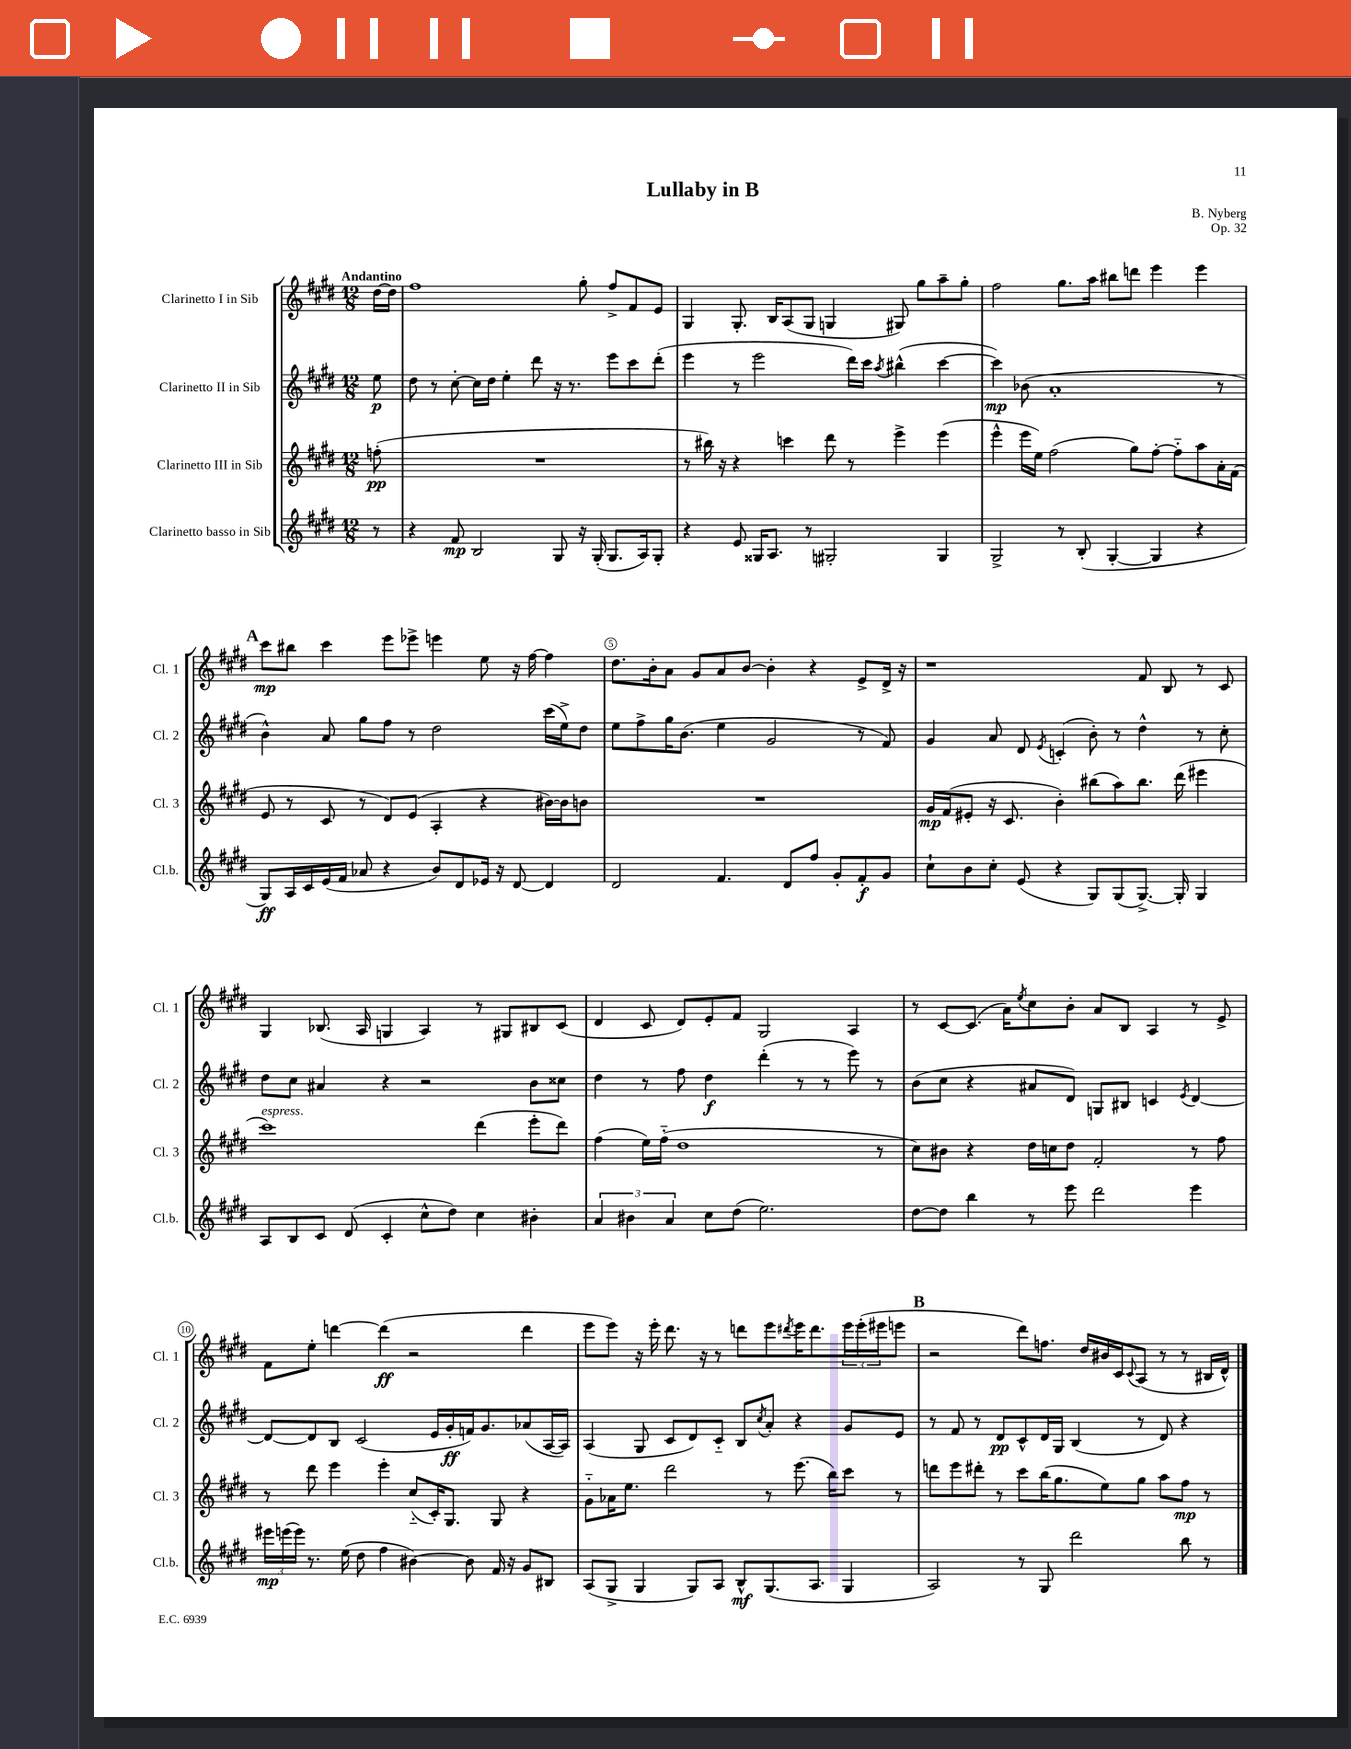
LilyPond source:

\header { title = "Lullaby in B" composer = "B. Nyberg" opus = "Op. 32" }
<<
\new StaffGroup <<
\new Staff = "s0" \with { instrumentName = "Clarinetto I in Sib" shortInstrumentName = "Cl. 1" } {
    \clef treble \key e \major \numericTimeSignature \time 12/8 \partial 8 \tempo "Andantino"
    dis''16~ dis''16 |
    fis''1 gis''8-. fis''8-> fis'8 e'8 |
    gis4 gis8.-. b16 a8( gis8 g4 gis8) gis''8 a''8-- gis''8-. |
    fis''2 gis''8. a''16 bis''8 d'''8 e'''4 e'''4 |
    \mark \markup { \bold "A" } cis'''8\mp bis''8 cis'''4 e'''8 ees'''8-> e'''4 e''8 r16 fis''16~ fis''4 |
    dis''8. b'16-. a'8 gis'8 a'8 b'8~ b'4-. r4 e'8-> dis'16-> r16 |
    r1 fis'8 b8 r8 cis'8 |
    gis4 bes8.( a16 g4 a4) r8 gis8 bis8 cis'8( |
    dis'4 cis'8 dis'8) e'8-. fis'8 gis2 a4 |
    r8 cis'8~ cis'8.( a'16) \acciaccatura { e''8 } cis''8 b'8-. a'8 b8 a4 r8 e'8-> |
    fis'8 e''8-. d'''4~ d'''4\ff( r2 d'''4 |
    e'''8 e'''8) r16 e'''16-. dis'''8. r16 r8 d'''8 e'''8 \acciaccatura { dis'''8 } e'''16 dis'''8. \tuplet 3/2 { e'''16 e'''16-.( eis'''16 } e'''8 |
    \mark \markup { \bold "B" } r2 dis'''8) f''8. dis''16 bis'16 cis'16 \appoggiatura { cis'8 } a8( r8 r8 bis16 dis'16-^) \bar "|." |
}
\new Staff = "s1" \with { instrumentName = "Clarinetto II in Sib" shortInstrumentName = "Cl. 2" } {
    \clef treble \key e \major \numericTimeSignature \time 12/8 \partial 8
    e''8\p |
    dis''8 r8 cis''8~-. cis''16 dis''16 e''4-. dis'''8 r16 r8. e'''8 cis'''8 dis'''8-.( |
    e'''4 r8 e'''2 dis'''16) cis'''16 \acciaccatura { a''8 } bis''4-^( cis'''4~ |
    cis'''4\mp) bes'8( a'1-. r8 |
    \mark \markup { \bold "A" } b'4-^) a'8 gis''8 fis''8 r8 dis''2 cis'''16( e''16->) dis''8 |
    e''8 fis''8-> gis''16 b'8.( e''4 gis'2 r8 fis'8) |
    gis'4 a'8 dis'8 \acciaccatura { e'8 } c'4-.( b'8-.) r8 dis''4-^ r8 cis''8-. |
    dis''8 cis''8 ais'4 r4 r2 b'8 cisis''8 |
    dis''4 r8 fis''8 dis''4\f dis'''4-.( r8 r8 e'''8) r8 |
    b'8( cis''8 r4 ais'8 dis'8) g8 bis8 c'4 \acciaccatura { e'8 } dis'4~ |
    dis'8~ dis'8 b8 cis'2( e'16 gis'16-.\ff f'16) gis'8. aes'8( a16~ a16) |
    a4( gis8 cis'8 dis'8) cis'8-_ b8 \acciaccatura { cis''8 } a'8-. r4 gis'8 e'8 |
    \mark \markup { \bold "B" } r8 fis'8 r8 dis'8\pp cis'8-^ dis'16 gis16 b4( r8 dis'8) r4 \bar "|." |
}
\new Staff = "s2" \with { instrumentName = "Clarinetto III in Sib" shortInstrumentName = "Cl. 3" } {
    \clef treble \key e \major \numericTimeSignature \time 12/8 \partial 8
    f''8-.\pp( |
    R1. |
    r8 bis''16) r16 r4 c'''4 dis'''8 r8 e'''4-> e'''4( |
    e'''4-^ e'''16 e''16) fis''2( gis''8) fis''8~-. fis''8-_ a''8 a'16-. fis'16( |
    \mark \markup { \bold "A" } e'8 r8 cis'8 r8 dis'8) e'8( a4-. r4 bis'16~) bis'16 b'8 |
    R1. |
    gis'16\mp fis'16( eis'8-. r16 cis'8. b'4-.) bis''8( a''8) bis''8. dis'''16( eis'''4 |
    cis'''1^\markup { \italic "espress." }) dis'''4( e'''8-. dis'''8) |
    fis''4( e''16) fis''16-_( dis''1 r8 |
    cis''8) bis'8 r4 dis''16 c''16 dis''8 fis'2-. r8 fis''8 |
    r8 dis'''8 e'''4 e'''4-. cis''8-_( cis'16-.) gis8. gis8 r4 |
    gis'8-_ aes'16 e''8. dis'''2 r8 e'''8.( b''16) cis'''8 r8 |
    \mark \markup { \bold "B" } d'''8 e'''8 dis'''8-. r8 cis'''8 b''16( gis''8. e''8) gis''8 a''8 fis''8\mp r8 \bar "|." |
}
\new Staff = "s3" \with { instrumentName = "Clarinetto basso in Sib" shortInstrumentName = "Cl.b." } {
    \clef treble \key e \major \numericTimeSignature \time 12/8 \partial 8
    r8 |
    r4 fis'8\mp b2 gis8 r16 gis16-.( gis8. a16) gis8-. |
    r4 e'8 gisis16 a8. r8 gis2-. gis4 |
    gis2-> r8 b8-.( gis4~-. gis4 r4 |
    \mark \markup { \bold "A" } gis8\ff) a16 cis'16 e'16( fis'16 aes'8 r4 b'8) dis'8 ees'16 r16 dis'8~ dis'4 |
    dis'2 fis'4. dis'8 fis''8 gis'8-. fis'8-.\f gis'8 |
    cis''8-! b'8 cis''8-. e'8( r4 gis8) gis8( gis8.~->) gis16-. gis4 |
    a8 b8 cis'8 dis'8( cis'4-. cis''8-^ dis''8) cis''4 bis'4-. |
    \tuplet 3/2 { a'4 bis'4 a'4 } cis''8 dis''8( e''2.) |
    dis''8~ dis''8 b''4 r8 e'''8 dis'''2 e'''4 |
    \tuplet 3/2 { eis'''16\mp e'''16( e'''16) } r8. e''16( dis''8 fis''4 bis'4~) bis'8 fis'16 r16 gis'8 bis8 |
    a8( gis8-> gis4 gis8) a8 b8-^\mf gis8.( a8. gis4 |
    \mark \markup { \bold "B" } a2) r8 gis8 dis'''2 b''8 r8 \bar "|." |
}
>>
>>
\layout { \context { \Score \override BarNumber.break-visibility = ##(#f #t #t) barNumberVisibility = #(every-nth-bar-number-visible 5) \override BarNumber.stencil = #(make-stencil-circler 0.1 0.3 ly:text-interface::print) } }
